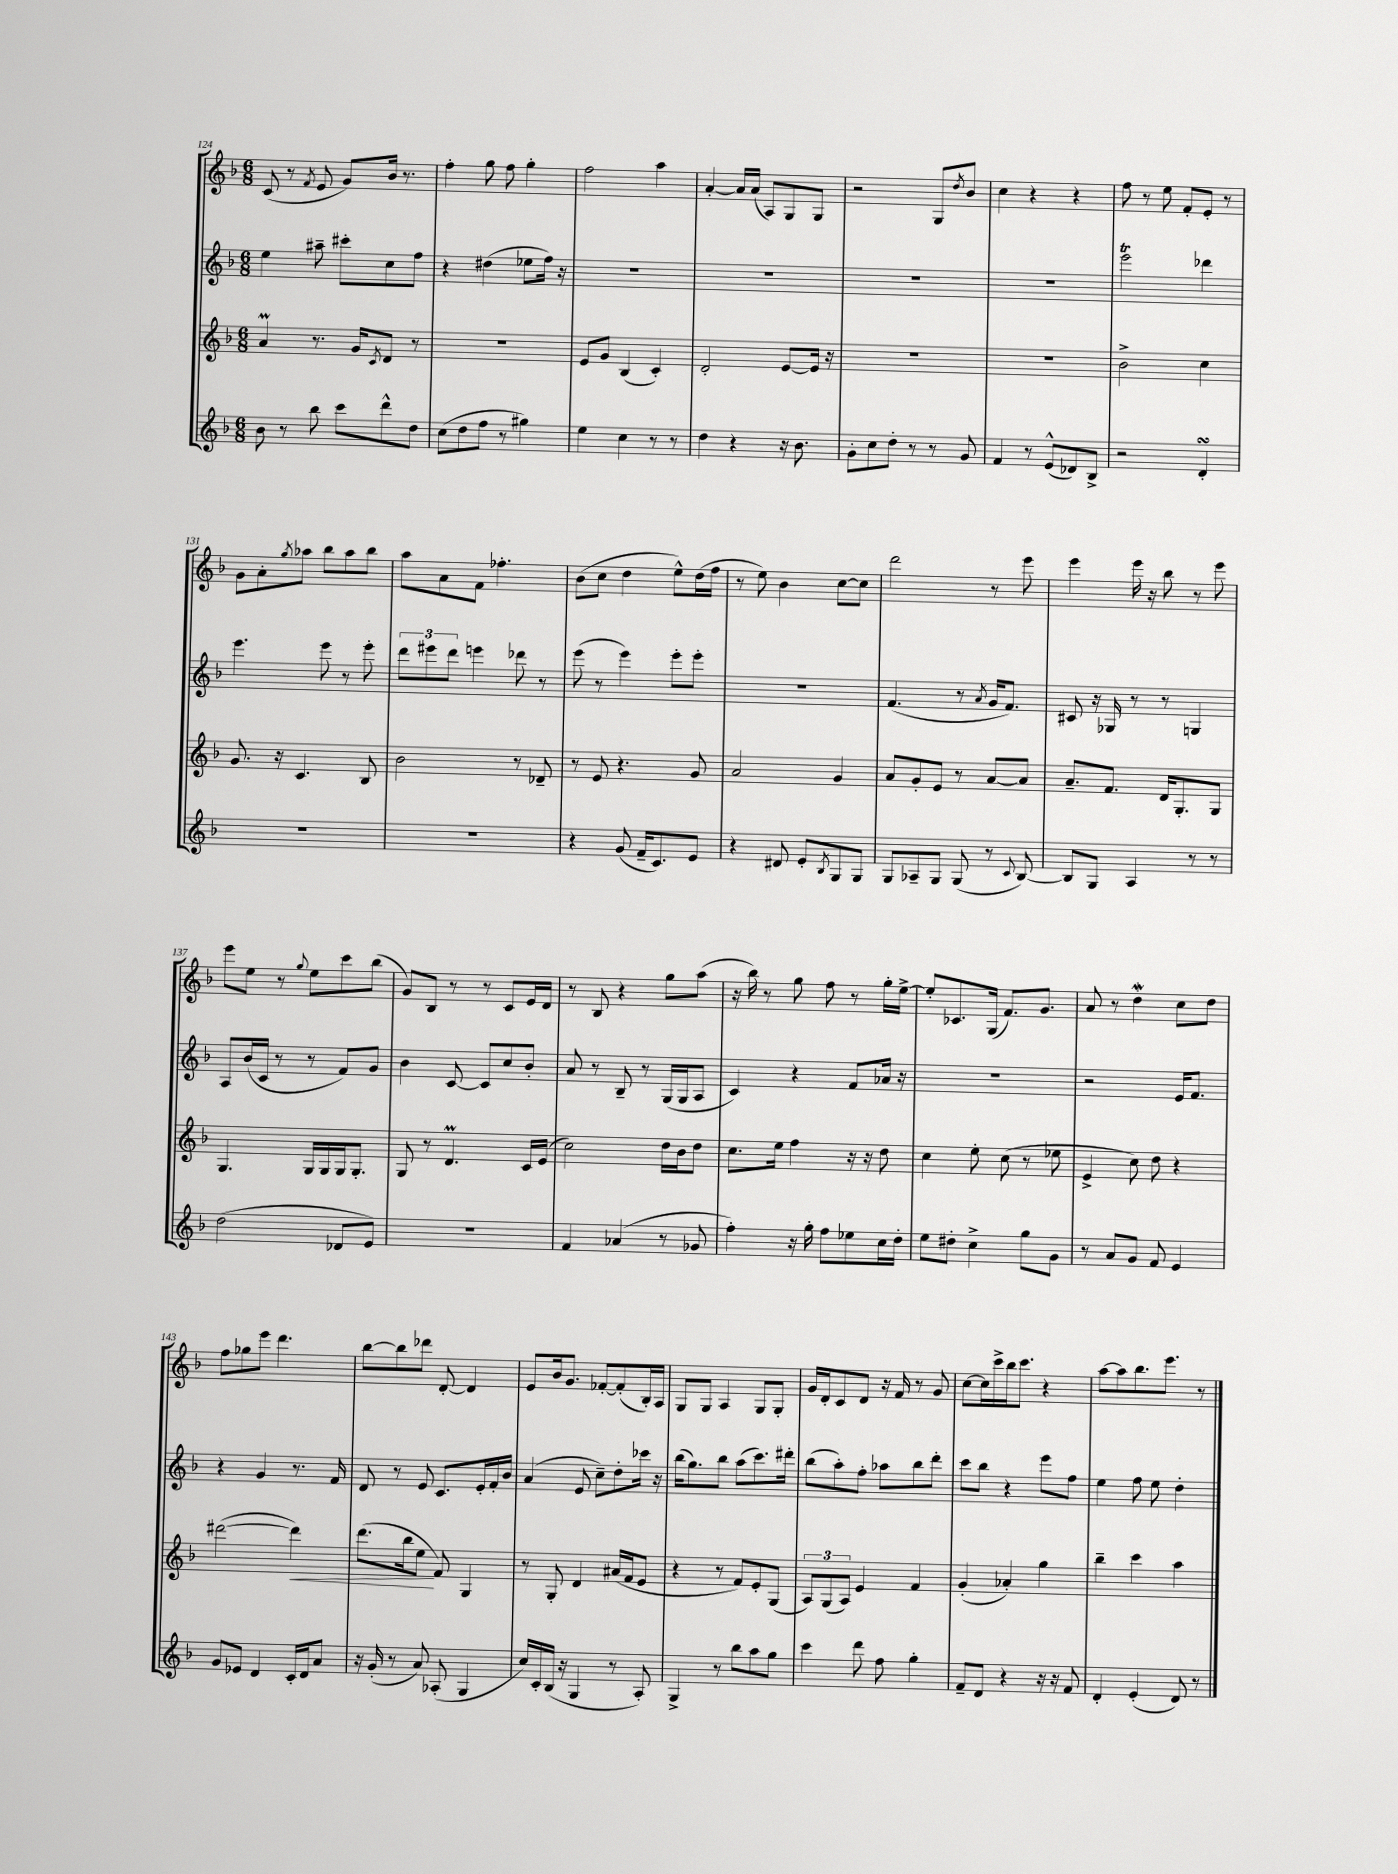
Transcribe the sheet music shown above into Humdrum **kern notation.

**kern	**kern	**dynam	**kern	**kern
*part4	*part3	*part3	*part2	*part1
*staff4	*staff3	*staff3	*staff2	*staff1
*clefG2	*clefG2	*	*clefG2	*clefG2
*k[b-]	*k[b-]	*	*k[b-]	*k[b-]
*M6/8	*M6/8	*	*M6/8	*M6/8
=124	=124	=124	=124	=124
8b-\	4am/	.	4ee\	(8c/
8r	.	.	.	8r
.	.	.	.	8qf/
8bb-\	8.r	.	8aa#X~\	8e/
8ccc\L	.	.	8ccc#X'\L	8g/L)
.	16g/KL	.	.	.
.	8qc/	.	.	.
8ddd^^\	8d/J	.	8cc\	16b-/Jk
.	.	.	.	8.r
8dd\J	8r	.	8ff\J	.
=125	=125	=125	=125	=125
(8cc\L	2.r	.	4r	4ff'\
8dd\	.	.	.	.
8ff\J	.	.	(4dd#X\	8gg\
8r	.	.	.	8ff\
4gg#X\)	.	.	8ee-X\L	4gg'\
.	.	.	16ff\Jk)	.
.	.	.	16r	.
=126	=126	=126	=126	=126
4ee\	8e/L	.	2.r	2ff\
.	8g/J	.	.	.
4cc\	(4B-/	.	.	.
8r	4c'/)	.	.	4aa\
8r	.	.	.	.
=127	=127	=127	=127	=127
4dd\	2d'/	.	2.r	[4a'/
4r	.	.	.	16a/LL]
.	.	.	.	(16a/JJ
.	.	.	.	8A/L)
16r	[8e/L	.	.	8G/
8.b-\	.	.	.	.
.	16e/Jk]	.	.	8G/J
.	16r	.	.	.
=128	=128	=128	=128	=128
8g'\L	2.r	.	2.r	2r
8cc\	.	.	.	.
8dd'\J	.	.	.	.
8r	.	.	.	.
8r	.	.	.	8G/L
.	.	.	.	8qdd/
8g/	.	.	.	8b-/J
=129	=129	=129	=129	=129
4f/	2.r	.	2.r	4cc\
8r	.	.	.	4r
(8e^^/L	.	.	.	.
8d-X/)	.	.	.	4r
8B-^/J	.	.	.	.
=130	=130	=130	=130	=130
2r	2b-^\	.	2eeet\	8ff\
.	.	.	.	8r
.	.	.	.	8ee\
.	.	.	.	8f'/L
4dsSSS'/	4cc\	.	4ddd-X\	8e'/J
.	.	.	.	8r
!!LO:LB:g=z
=131	=131	=131	=131	=131
2.r	8.g/	.	4.eee\	8g\L
.	.	.	.	8a'\
.	16r	.	.	.
.	.	.	.	8qgg/
.	4.c/	.	.	8aa-X\J
.	.	.	8eee\	8bb-\L
.	.	.	8r	8aa-\
.	8B-/	.	8eee'\	8bb-\J
=132	=132	=132	=132	=132
2.r	2b-\	.	12ddd\L	8aa\L
.	.	.	12eee#X\	.
.	.	.	.	8a\
.	.	.	12ddd\J	.
.	.	.	4eeen\	8f\J
.	.	.	.	4.ff-X'\
.	8r	.	8ddd-X\	.
.	8d-X~/	.	8r	.
=133	=133	=133	=133	=133
4r	8r	.	(8eee\	(8b-\L
.	8e/	.	8r	8cc\J
(8g/	4.r	.	4eee\)	4dd\
16f~/KL	.	.	.	.
8.c/)	.	.	.	.
.	.	.	8eee'\L	8ee^^\L)
8e/J	8g/	.	8eee'\J	(16dd\L
.	.	.	.	16ff\JJ
=134	=134	=134	=134	=134
4r	2a/	.	2.r	8r
.	.	.	.	8ee\)
8d#X/	.	.	.	4b-\
8e'/L	.	.	.	.
8qB-/	.	.	.	.
8G/	4g/	.	.	[8cc\L
8G/J	.	.	.	8cc\J]
=135	=135	=135	=135	=135
8G/L	8a/L	.	(4.f/	2ddd\
8A-X~/	8g'/	.	.	.
8G/J	8e/J	.	.	.
(8G/	8r	.	8r	.
.	.	.	8qa/	.
8r	[8a/L	.	16g/KL	8r
.	.	.	8.f/J)	.
8qqc/	.	.	.	.
[8B-/)	8a/J]	.	.	8eee\
=136	=136	=136	=136	=136
8B-/L]	8.a~/L	.	8c#X/	4eee\
8G/J	.	.	16r	.
.	8.f/J	.	16G-X/	.
4A/	.	.	8r	16eee\
.	.	.	.	16r
.	16d/KL	.	8r	8bb-\
.	8.G'/	.	.	.
8r	.	.	4Gn/	8r
8r	8G/J	.	.	8eee\
!!LO:LB:g=z
=137	=137	=137	=137	=137
(2dd\	4.G/	.	8A/L	8eee\L
.	.	.	(16b-/L	8ee\J
.	.	.	16c/JJ	.
.	.	.	8r	8r
.	.	.	.	8qqgg/
.	16G/LL	.	8r	8ee\L
.	16G/	.	.	.
8d-X/L	16G/J	.	8f/L)	8ccc\
.	8.G'/J	.	.	.
8e/J)	.	.	8g/J	(8bb-\J
=138	=138	=138	=138	=138
2.r	8G/	.	4b-\	8g/L)
.	8r	.	.	8B-/J
.	4.dM/	.	[8c/	8r
.	.	.	8c/L]	8r
.	.	.	8cc/	8c/L
.	16c/LL	.	8b-'/J	16e/L
.	(16e/JJ	.	.	16d/JJ
=139	=139	=139	=139	=139
4f/	2cc\)	.	8a/	8r
.	.	.	8r	8B-/
(4a-X/	.	.	8B-~/	4r
.	.	.	8r	.
8r	16dd\LL	.	(16G/LL	8gg\L
.	16b-\J	.	16G/J	.
8g-X/	8dd\J	.	8A/J	(8aa\J
=140	=140	=140	=140	=140
4ff'\)	8.cc\L	.	4c/)	16r
.	.	.	.	16bb-\)
.	.	.	.	8r
.	16ee\Jk	.	.	.
16r	4ff\	.	4r	8gg\
16gg'\	.	.	.	.
8ff\L	.	.	.	8ff\
8ee-X\	16r	.	8f/L	8r
.	16r	.	.	.
16cc\L	8dd\	.	16a-X/Jk	16gg'\LL
16dd'\JJ	.	.	16r	[16ee^\JJ
=141	=141	=141	=141	=141
8ee\L	4cc\	.	2.r	8ee'/L]
8dd#X'\J	.	.	.	8.c-X/
4cc^\	8ee'\	.	.	.
.	.	.	.	(16G/Jk
.	(8cc\	.	.	8.f/L)
8gg\L	8r	.	.	.
.	.	.	.	8.g/J
8g\J	8ee-X\	.	.	.
=142	=142	=142	=142	=142
8r	4e^/	.	2r	8a/
8a/L	.	.	.	8r
8g/J	8cc\)	.	.	4ddW\
8f/	8dd\	.	.	.
4e/	4r	.	16e/KL	8cc\L
.	.	.	8.f/J	.
.	.	.	.	8dd\J
!!LO:LB:g=z
=143	=143	=143	=143	=143
8g/L	([2ddd#X\	.	4r	8ff\L
8e-X/J	.	.	.	8gg-X\
4d/	.	.	4g/	8eee\J
.	.	.	.	4.ddd\
!	!	!LO:HP:b	!	!
16c'/LL	4ddd#\])	<	8.r	.
16d/J	.	.	.	.
8a/J	.	.	.	.
.	.	.	16f/	.
=144	=144	=144	=144	=144
16r	(8.ddd\L	.	8d/	[8bb-\L
(16g'/	.	.	.	.
8r	.	.	8r	8bb-\]
.	16bb-\k	.	.	.
8a/)	8ee\J	.	8e/	8ddd-X\J
(8A-X'/	8f/)	[	8.c/L	[8d'/
4G/	4G/	.	.	4d/]
.	.	.	16e'/L	.
.	.	.	16f'/	.
.	.	.	16b-/JJ	.
=145	=145	=145	=145	=145
16cc/LL)	8r	.	(4a/	8e/L
16c'/	.	.	.	.
(16B-/JJ	8G'/	.	.	16b-/k
16r	.	.	.	8.g/J
4G/	4d/	.	8e/	.
.	.	.	8cc~\L)	[8f-X'/L
8r	(16a#X/LL	.	8dd'\	(8f-'/]
.	16f/J	.	.	.
8A'/)	8e/J	.	16ccc-X\Jk	16B-'/L)
.	.	.	16r	16A/JJ
=146	=146	=146	=146	=146
4G^/	4r	.	(16bb-\KL	8G/L
.	.	.	8.gg\)	.
.	.	.	.	8G/J
8r	8r	.	8bb-\J	4A/
8bb-\L	8f/L)	.	(8aa\L	.
8aa\	8e'/	.	8.ccc\)	8G/L
8gg\J	(8G/J	.	.	8G'/J
.	.	.	16ddd#X'\Jk	.
=147	=147	=147	=147	=147
4ccc\	12A/L)	.	(8bb-\L	16g/LL
.	.	.	.	16d'/J
.	(12G/	.	.	.
.	.	.	8aa'\)	8c/
.	12A/J)	.	.	.
8ddd\	4e/	.	8ff'\J	8d/J
8ff\	.	.	8aa-X\L	16r
.	.	.	.	16f/
4gg'\	4f/	.	8bb-\	8r
.	.	.	8ddd'\J	8g/
=148	=148	=148	=148	=148
8f~/L	(4g'/	.	8ccc\L	[8cc\L
8d/J	.	.	8bb-\J	16cc\L]
.	.	.	.	16ccc^\
4r	4a-X'/)	.	4r	16bb-\J
.	.	.	.	8.ccc\J
16r	4gg\	.	8eee\L	4r
16r	.	.	.	.
8f/	.	.	8ff\J	.
=149	=149	=149	=149	=149
4d'/	4bb-~\	.	4ee\	[8aa\L
.	.	.	.	8aa\]
(4e'/	4ccc\	.	8ff\	8.bb-\
.	.	.	8ee\	.
.	.	.	.	8.eee\J
8d/)	4aa\	.	4dd'\	.
8r	.	.	.	8r
==	==	==	==	==
*-	*-	*-	*-	*-
